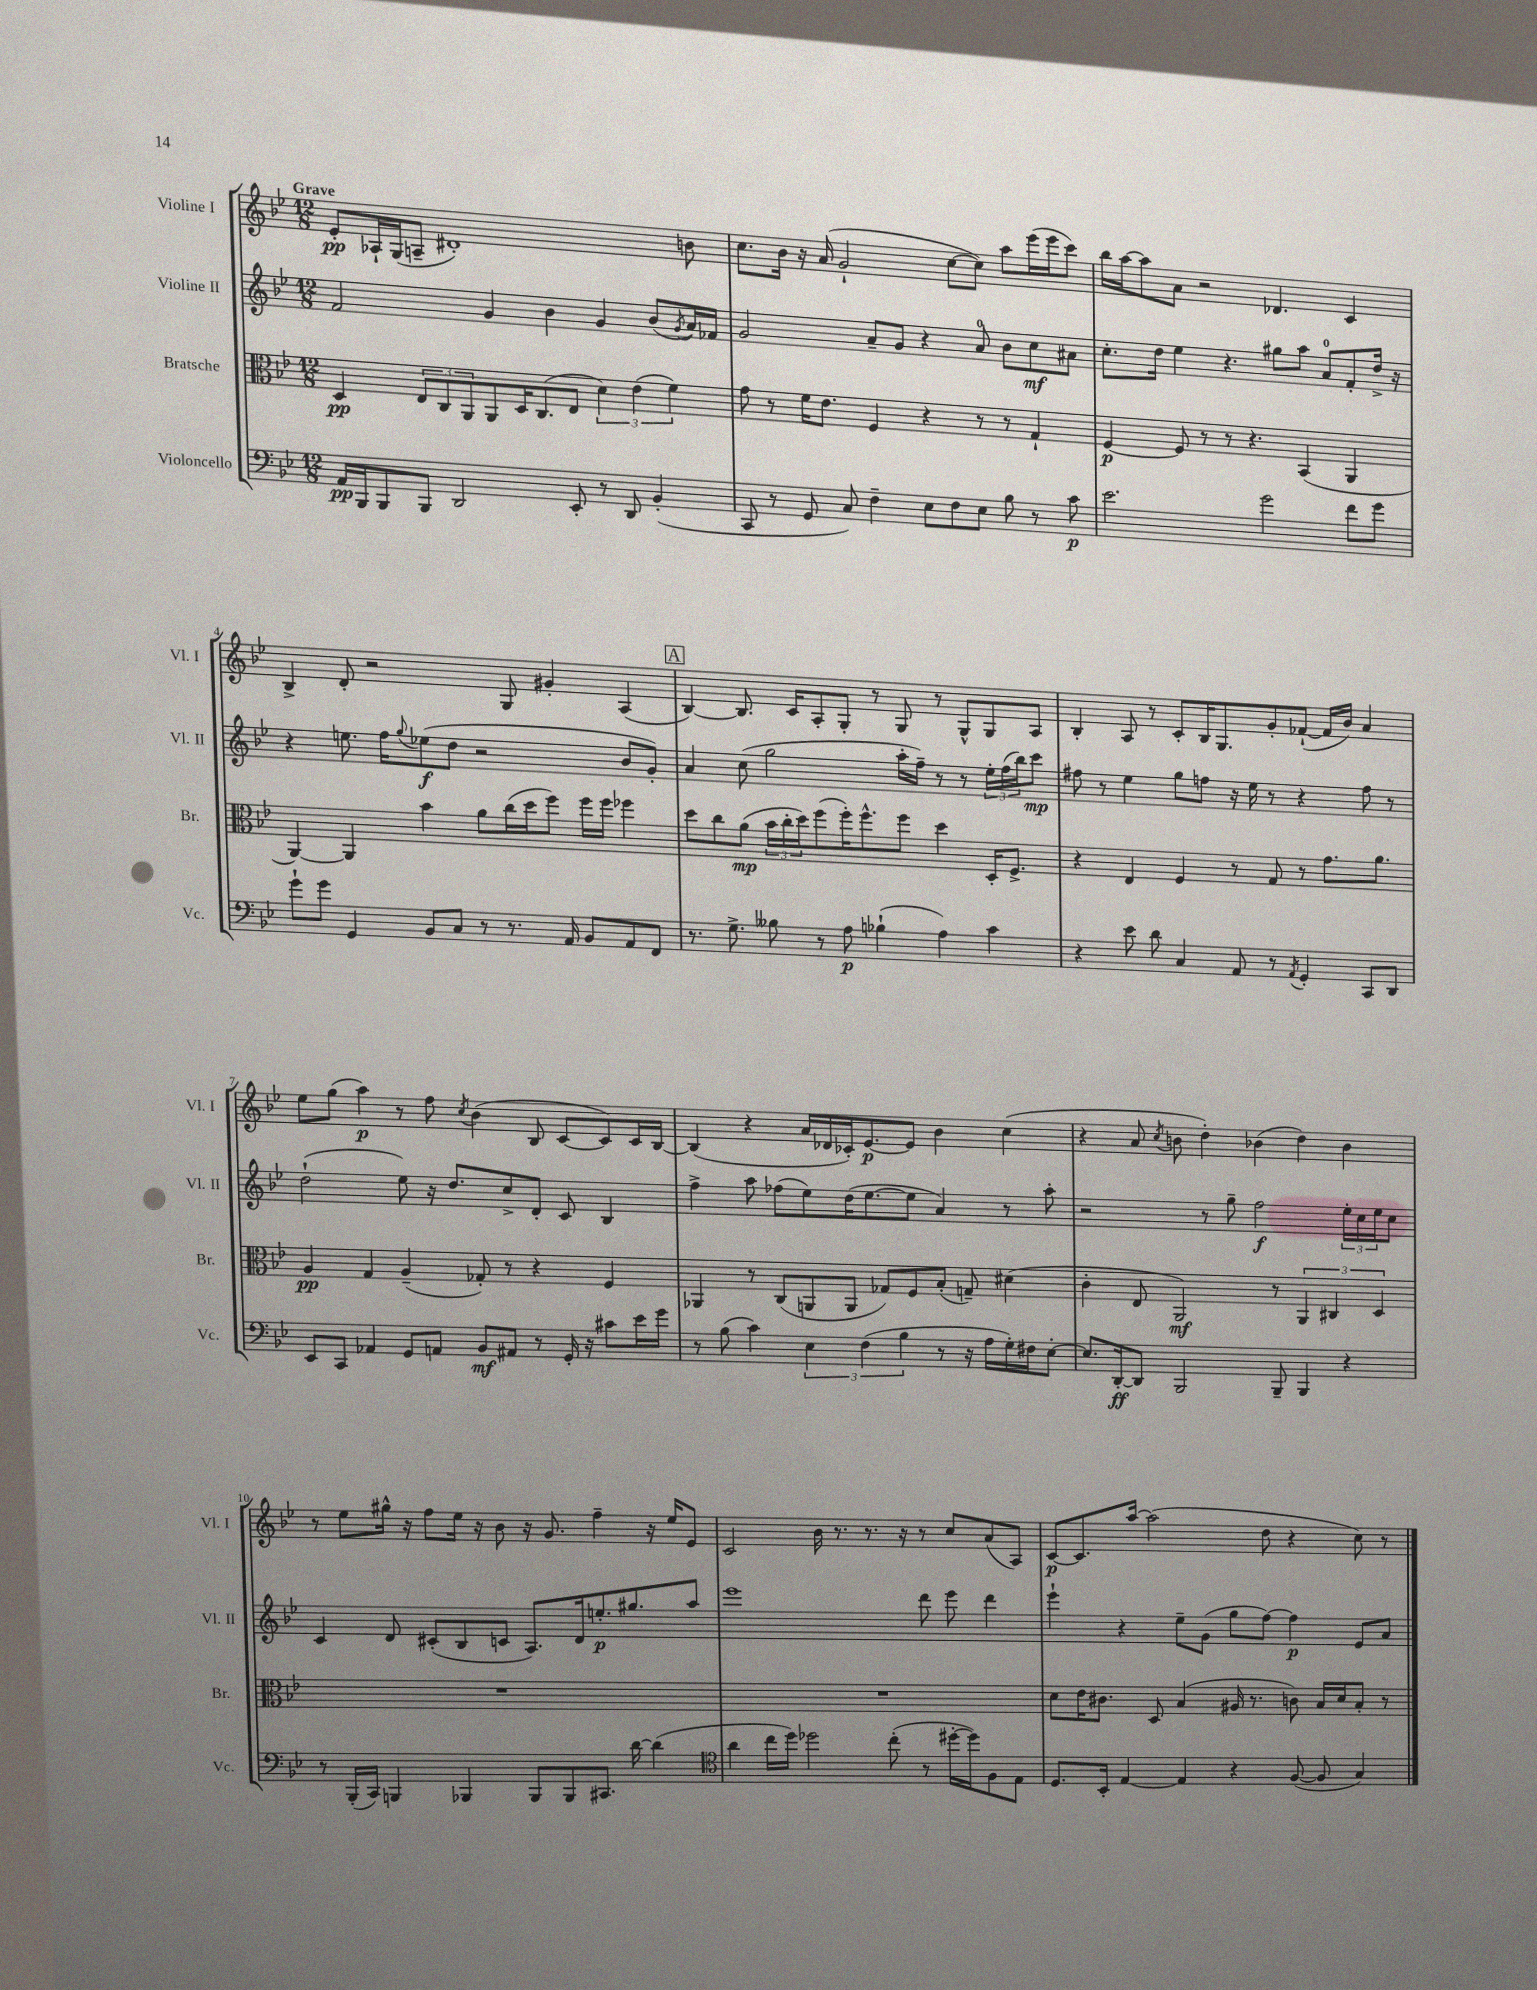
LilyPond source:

<<
\new StaffGroup <<
\new Staff = "s0" \with { instrumentName = "Violine I" shortInstrumentName = "Vl. I" } {
    \clef treble \key bes \major \numericTimeSignature \time 12/8 \tempo "Grave"
    ees'8-.\pp aes16-! g16( a8-- dis'1-.) b'8 |
    c''8. bes'16 r16 a'16( g'2-! c''8~ c''8) a''8 ees'''16( ees'''16 c'''8) |
    bes''16 a''16~ a''8 a'8 r2 des'4. c'4 |
    bes4-> d'8-. r2 g8 gis'4-. a4( |
    \mark \markup { \box "A" } bes4~) bes8. c'16 a8-. g8-. r8 g8 r8 g8-^ g8 a8 |
    bes4-. a8 r8 c'8-. bes16 g8. g'8-. fes'8~-!( fes'16 bes'16) a'4 |
    ees''8 g''8( a''4\p) r8 f''8 \acciaccatura { c''8 } bes'4( bes8 c'8~ c'8) c'16 bes16~ |
    bes4( r4 a'16 des'16 ces'16-.) ees'8.~\p ees'8 bes'4 c''4( |
    r4 a'8 \acciaccatura { c''8 } b'8 d''4-.) bes'4( d''4) bes'4 |
    r8 ees''8 gis''16-^ r16 f''8 ees''16 r16 bes'8 r16 g'8. f''4-- r16 ees''16 ees'8 |
    c'2 bes'16 r8. r8. r16 r8 c''8 a'8( a8) |
    c'8~\p c'8. a''16~ a''2( d''8 r4 c''8) r8 \bar "|." |
}
\new Staff = "s1" \with { instrumentName = "Violine II" shortInstrumentName = "Vl. II" } {
    \clef treble \key bes \major \numericTimeSignature \time 12/8
    f'2 g'4 bes'4 g'4 bes'8( \acciaccatura { g'8 } a'16) fes'16 |
    g'2 a'8-- g'8 r4 a'8-0 bes'8 c''8\mf ais'8 |
    c''8.-. d''16 ees''4 r4. gis''8 a''8 a'8-0 f'8-. d''16-> r16 |
    r4 e''8. f''16 \appoggiatura { g''8 } ees''8\f( d''8 r2 bes'8 g'8-.) |
    \mark \markup { \box "A" } a'4 c''8( g''2 a''16-. f''16--) r8 r8 \tuplet 3/2 { ees''16-. f''16( bes''16) } c'''8\mp |
    fis''8 r8 ees''4 g''8 f''8 r16 ees''16 r8 r4 f''8 r8 |
    d''2-!( ees''8) r16 d''8. c''8-> d'8-. c'8 bes4 |
    f''4-> a''8 fes''8( ees''8) d''16( ees''8.~ ees''8 a'4) r8 a''8-. |
    r2 r8 g''8-- f''2\f \tuplet 3/2 { ees''16-. c''16 ees''16 } c''8 |
    c'4 d'8 cis'8-.( bes8 c'8 a8.) d'16 e''8.-.\p gis''8. a''8 |
    ees'''1 d'''8 ees'''8 d'''4 |
    ees'''4-! r4 ees''8-- g'8( g''8 f''8~) f''4\p ees'8 a'8 \bar "|." |
}
\new Staff = "s2" \with { instrumentName = "Bratsche" shortInstrumentName = "Br." } {
    \clef alto \key bes \major \numericTimeSignature \time 12/8
    d4\pp \tuplet 3/2 { ees8 c8 a,8 } a,8 d16 c8.( ees8 \tuplet 3/2 { d'4) ees'4( f'4) } |
    g'8 r8 f'16 ees'8. f4 r4 r8 r8 g4-! |
    f4~\p f8 r8 r8 r4. bes,4( a,4 |
    a,4~) a,4 bes'4 a'8 c''16( d''16 f''8) f''16 f''16 fes''4 |
    \mark \markup { \box "A" } d''8 c''8 a'8\mp( \tuplet 3/2 { bes'16 c''16-. d''16) } f''8( f''16-.) f''8.-^ f''8 d''4 d16-. f8.-> |
    r4 ees4 f4 r8 g8 r8 g'8. a'8. |
    a4\pp g4 a4--( ges8-.) r8 r4 f4 |
    aes,4 r8 c8( a,8 a,8 ges8) f8 bes8-.( g8--) dis'4( |
    c'4-. ees8 a,2\mf) r8 \tuplet 3/2 { a,4 cis4 d4 } |
    R1. |
    R1. |
    d'8 ees'16 cis'8. d8 bes4( ais16 r8. c'8) bes16 d'16 bes8-. r8 \bar "|." |
}
\new Staff = "s3" \with { instrumentName = "Violoncello" shortInstrumentName = "Vc." } {
    \clef bass \key bes \major \numericTimeSignature \time 12/8
    a,16\pp bes,,16 bes,,8 bes,,8 d,2 ees,8-. r8 d,8 bes,4-.( |
    c,8 r8 g,8 c8) f4-- ees8 f8 ees8 bes8 r8 c'8\p |
    ees'2. g'2 f'8 g'8 |
    g'8-! g'8 g,4 bes,8 c8 r8 r8. a,16 bes,8 a,8 f,8 |
    \mark \markup { \box "A" } r8. g8.-> beses8 r8 a8\p bes4-!( a4) c'4 |
    r4 ees'8 d'8 c4 a,8 r8 \acciaccatura { a,8 } g,4-. c,8 d,8 |
    ees,8 c,8 aes,4 g,8 a,8 bes,8\mf ais,8 r8 g,16-. r16 cis'8 ees'16 g'16 |
    r8 bes8( c'4) \tuplet 3/2 { ees4 f4( bes4 } r8 r16 a16 g16-.) fis16 ees8~-. |
    ees8. d,16~-.\ff d,8 bes,,2 bes,,8-- bes,,4 r4 |
    r8 bes,,16-.( c,16) b,,4 bes,,4 bes,,8 bes,,8 cis,8. d'16~ d'4( |
    \clef tenor a'4 c''16 d''16) des''2 c''8-.( r8 dis''16~-. dis''16) f8 ees8 |
    d8. bes,16-. ees4~ ees4 r4 f8~( f8 g4) \bar "|." |
}
>>
>>
